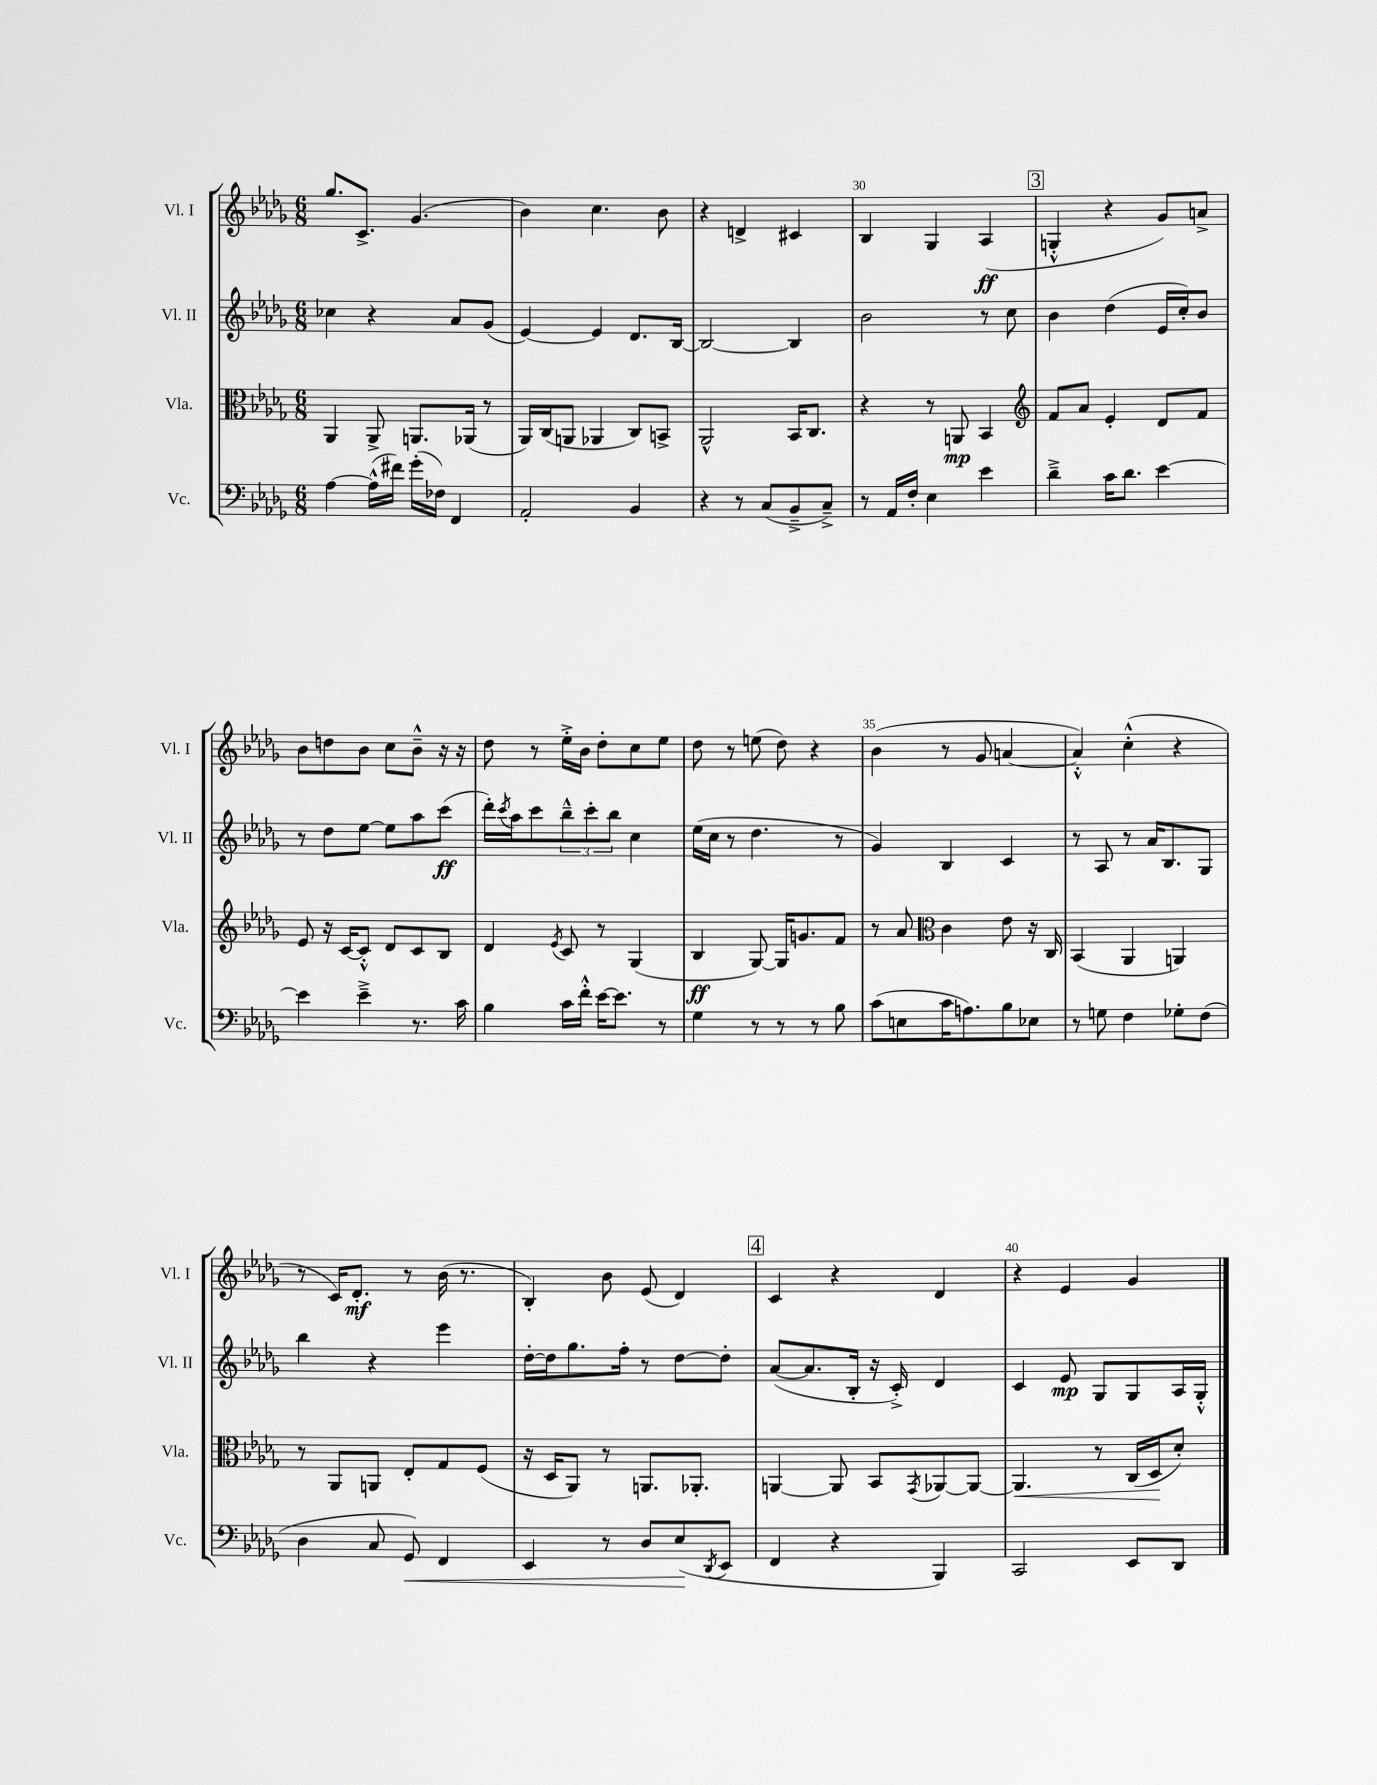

**kern	**kern	**kern	**kern
*staff4	*staff3	*staff2	*staff1
*clefF4	*clefC3	*clefG2	*clefG2
*k[b-e-a-d-g-]	*k[b-e-a-d-g-]	*k[b-e-a-d-g-]	*k[b-e-a-d-g-]
*M6/8	*M6/8	*M6/8	*M6/8
[4A-	4AA-	4cc-	8.gg-
.	.	.	8.c^
(16A-^^]	8AA-^	4r	.
16f#)	.	.	.
(16g-'	8.AA	.	(4.g-
16F-)	.	.	.
4FF	.	8a-	.
.	(16AA-	.	.
.	8r	(8g-	.
=	=	=	=
2AA-'	16AA-)	[4e-)	4b-)
.	(16C	.	.
.	8AA	.	.
.	4AA-	4e-]	4.cc
4BB-	8C)	8.d-	.
.	8BB^	.	8b-
.	.	[16B-	.
=	=	=	=
4r	2AA-^^	2B-_	4r
8r	.	.	4d^
(8C	.	.	.
8BB-~^	16BB-	4B-]	4c#
.	8.C	.	.
8C~^)	.	.	.
=	=	=	=
8r	4r	2b-	4B-
16AA-	.	.	.
16F'	.	.	.
4E-	8r	.	4G-
.	8AA	.	.
4e-	4BB-	8r	(4A-
.	.	8cc	.
=	=	=	=
*	*clefG2	*	*
4d-~^	8f	4b-	4G'^^
.	8a-	.	.
16c	4e-'	(4dd-	4r
8.d-	.	.	.
[4e-	8d-	16e-	8g-)
.	.	16cc')	.
.	8f	8b-	8a^
=	=	=	=
4e-]	8e-	8r	8b-
.	16r	8dd-	8dd
.	[16c	.	.
4e-~^	8c'^^]	[8ee-	8b-
.	8d-	8ee-]	8cc
8.r	8c	8aa-	8b-~^^
.	8B-	(8ccc	16r
16c	.	.	16r
=	=	=	=
4B-	4d-	16ddd-')	8dd-
.	.	8qccc	.
.	.	16aa-	.
.	.	8ccc	8r
.	8qe-	.	.
16c	8c	12bb-~^^	16ee-'^
16f'^^	.	.	16b-
.	.	12ccc'	.
[16e-	8r	.	8dd-'
.	.	12bb-	.
8.e-]	.	.	.
.	(4G-	4cc	8cc
8r	.	.	8ee-
=	=	=	=
4G-	4B-	(16ee-	8dd-
.	.	16cc	.
.	.	8r	8r
8r	[8G-)	4.dd-	(8ee
8r	16G-]	.	8dd-)
.	8.g	.	.
8r	.	.	4r
8B-	8f	8r	.
=	=	=	=
(8c	8r	4g-)	(4b-
8E	8a-	.	.
*	*clefC3	*	*
16c	4c	4B-	8r
8.A)	.	.	.
.	.	.	8g-
8B-	8e-	4c	[4a
8E-	16r	.	.
.	16C	.	.
=	=	=	=
8r	(4BB-	8r	4a'^^])
8G	.	8A-	.
4F	4AA-	8r	(4cc'^^
.	.	16a-	.
.	.	8.B-	.
8G-'	4AA)	.	4r
(8F	.	8G-	.
=	=	=	=
4D-	8r	4bb-	8r
.	8AA-	.	16c)
.	.	.	8.d-'
8C	8AA	4r	.
8GG-)	8E-'	.	8r
4FF	8G-	4eee-	(16b-
.	.	.	8.r
.	(8F	.	.
=	=	=	=
4EE-	16r	[16dd-'	4B-')
.	16D-	16dd-]	.
.	8AA-)	8.gg-	.
8r	8r	.	8b-
.	.	16ff'	.
8D-	8.AA	8r	(8e-
(8E-	.	[8dd-	4d-)
.	8.AA-'	.	.
8qDD-	.	.	.
8EE-	.	8dd-']	.
=	=	=	=
4FF	[4AA	([8a-	4c
.	.	8.a-]	.
4r	8AA]	.	4r
.	.	16B-'	.
.	8BB-	16r	.
.	.	16c'^)	.
.	8qGG-	.	.
4BBB-)	[8AA-	4d-	4d-
.	8AA-_	.	.
=	=	=	=
2CC	4.AA-]	4c	4r
.	.	8e-	4e-
.	8r	8G-	.
8EE-	(16C	8G-	4g-
.	16D-	.	.
8DD-	8d-')	16A-	.
.	.	16G-'^^	.
==	==	==	==
*-	*-	*-	*-
